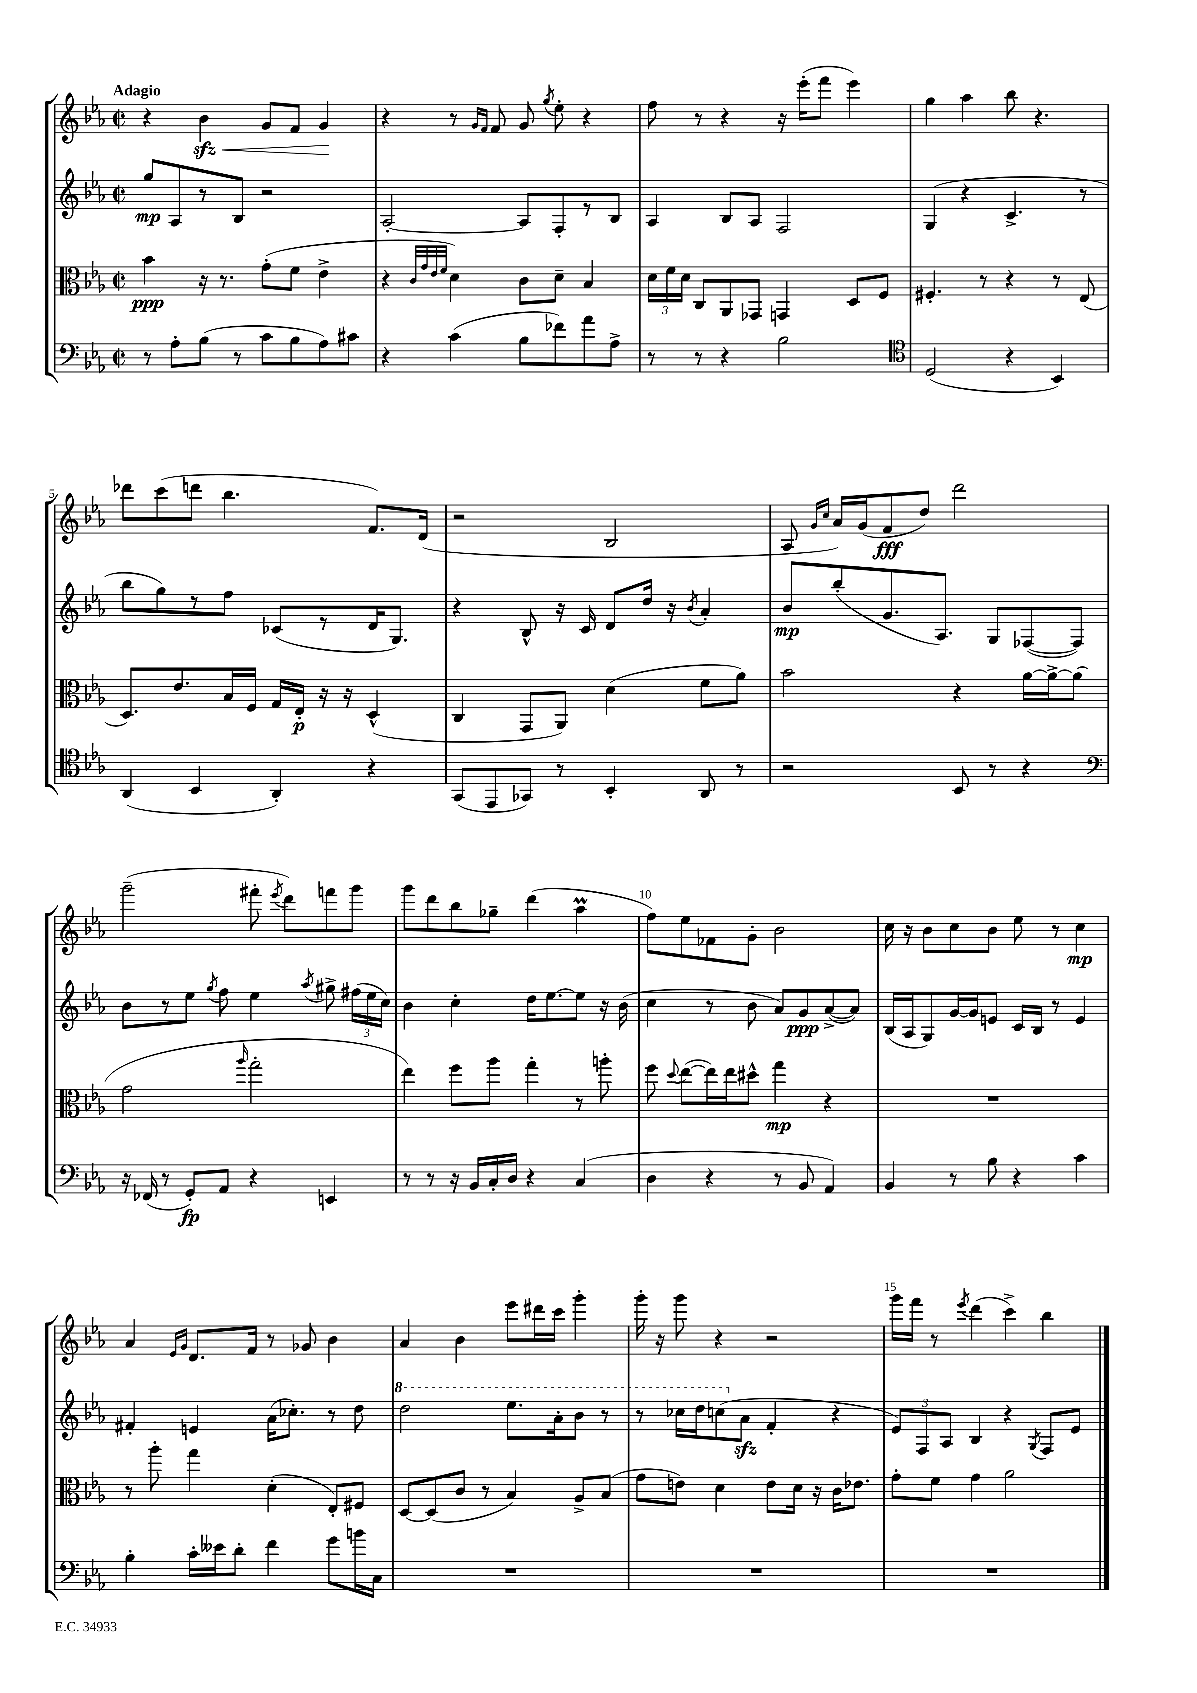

**kern	**kern	**kern	**kern
*staff4	*staff3	*staff2	*staff1
*clefF4	*clefC3	*clefG2	*clefG2
*k[b-e-a-]	*k[b-e-a-]	*k[b-e-a-]	*k[b-e-a-]
*M2/2	*M2/2	*M2/2	*M2/2
*met(c|)	*met(c|)	*met(c|)	*met(c|)
8r	4b-\	8gg/L	4r
8A-'\L	.	8A-/	.
(8B-\J	16r	8r	4b-\
.	8.r	.	.
8r	.	8B-/J	.
8c\L	(8g'\L	2r	8g/L
8B-\	8f\J	.	8f/J
8A-\)	4e-^\	.	4g/
8c#\J	.	.	.
=	=	=	=
4r	4r	[2A-'/	4r
.	32qqc/LLL	.	.
.	32qqg/	.	.
.	32qqe-/	.	.
.	32qqf/JJJ	.	.
(4c\	4d\)	.	8r
.	.	.	16qqg/LL
.	.	.	16qqf/JJ
.	.	.	8f/
8B-\L	8c\L	8A-/]L	8g/
.	.	.	8qgg/
8f-\)	8d~\J	8F'/	8ee-'\
8a-\	4B-/	8r	4r
8A-^\J	.	8B-/J	.
=	=	=	=
8r	24d\LL	4A-/	8ff\
.	24f\	.	.
.	24d\JJ	.	.
8r	8C/L	.	8r
4r	8AA-/	8B-/L	4r
.	8GG-/J	8A-/J	.
2B-\	4GG/	2F/	16r
.	.	.	(16eee-'\LK
.	.	.	8fff\J
.	8D/L	.	4eee-\)
.	8F/J	.	.
=	=	=	=
*clefC4	*	*	*
(2D/	4.F#'/	(4G/	4gg\
.	.	4r	4aa-\
.	8r	.	.
4r	4r	4.c^/	8bb-\
.	.	.	4.r
4BB-/)	8r	.	.
.	(8E-/	8r	.
=	=	=	=
(4AA-/	8.D/L)	8bb-\L	8ddd-\L
.	.	8gg\)	(8ccc\
.	8.e-/	.	.
4BB-/	.	8r	8ddd\J
.	16B-/L	8ff\J	4.bb-\
.	16F/JJ	.	.
4AA-'/)	16G/LL	(8c-/L	.
.	16E-'/JJ	.	.
.	16r	8r	.
.	16r	.	.
4r	(4D^^/	16d/K	8.f/L)
.	.	8.G/J)	.
.	.	.	(16d/Jk
=	=	=	=
(8GG/L	4C/	4r	2r
8EE-/	.	.	.
8GG-/J)	8GG/L	8B-^^/	.
8r	8AA-/J)	16r	.
.	.	16c/	.
4BB-'/	(4d\	8d/L	2B-/
.	.	16dd/Jk	.
.	.	16r	.
.	.	8qb-/	.
8AA-/	8f\L	4a-'/	.
8r	8a-\J)	.	.
=	=	=	=
2r	2b-\	8b-/L	8A-/
.	.	.	16qqg/LL
.	.	.	16qqcc/JJ
.	.	(8bb-'/	16a-/LL)
.	.	.	(16g/J
.	.	8.g/	8f/
.	.	.	8dd/J)
.	.	8.A-/J)	.
8BB-/	4r	.	2ddd\
8r	.	8G/L	.
4r	[16a-\LL	([8F-/	.
.	16a-^\_J	.	.
.	(8a-\]J	8F-/]J)	.
=	=	=	=
*clefF4	*	*	*
16r	2g\	8b-\L	(2ggg~\
(16FF-/	.	.	.
8r	.	8r	.
8GG'/L)	.	8ee-\J	.
.	.	8qgg/	.
8AA-/J	.	8ff\	.
.	16qqaa-/	.	.
4r	2gg'\	4ee-\	8fff#'\
.	.	.	8qeee-/
.	.	.	8ddd\L)
.	.	8qaa-/	.
4EE/	.	8gg#^\	8fff\
.	.	(24ff#\LL	8ggg\J
.	.	24ee-\	.
.	.	24cc\JJ)	.
=	=	=	=
8r	4ee-\)	4b-\	8ggg\L
8r	.	.	8ddd\
16r	8ff\L	4cc'\	8bb-\
16BB-/LL	.	.	.
16C'/	8aa-\J	.	8gg-~\J
16D/JJ	.	.	.
4r	4gg'\	16dd\LK	(4ddd\
.	.	[8.ee-\	.
(4C/	8r	8ee-\]J	4aa-\
.	8aa'\	16r	.
.	.	(16b-\	.
=	=	=	=
4D\	8ff\	4cc\	8ff\L)
.	8qqdd/	.	.
.	([8ee-\L	.	8ee-\
4r	16ee-\]L)	8r	8f-\
.	16ee-\J	.	.
.	8dd#^^\J	8b-\	8g'\J
8r	4gg\	8a-/L)	2b-\
8BB-/	.	8g/	.
4AA-/)	4r	([8a-^/	.
.	.	8a-/]J)	.
=	=	=	=
4BB-/	1r	(16B-/LL	16cc\
.	.	16A-/J	16r
.	.	8G/)	8b-\L
8r	.	[16g/L	8cc\
.	.	16g/]J	.
8B-\	.	8e/J	8b-\J
4r	.	16c/LL	8ee-\
.	.	16B-/JJ	.
.	.	8r	8r
4c\	.	4e/	4cc\
=	=	=	=
4B-'\	8r	4f#'/	4a-/
.	8aa-'\	.	.
.	.	.	16qqe-/LL
.	.	.	16qqg/JJ
16c'\LL	4gg\	4e/	8.d/L
16e--\J	.	.	.
8d'\J	.	.	.
.	.	.	16f/Jk
4f\	(4d'\	(16a-\LK	8r
.	.	8.cc-'\J)	.
.	.	.	8g-/
8g\L	8E-'/L)	8r	4b-\
16b\L	8F#/J	8dd\	.
16C\JJ	.	.	.
=	=	=	=
1r	[8D/L	2ddd\	4a-/
.	(8D/]	.	.
.	8c/J	.	4b-\
.	8r	.	.
.	4B-/)	8.eee-\L	8eee-\L
.	.	.	16ddd#\L
.	.	16aa-'\k	16ccc\JJ
.	8A-^/L	8bb-\J	4ggg'\
.	(8B-/J	8r	.
=	=	=	=
1r	8g\L	8r	16ggg'\
.	.	.	16r
.	8e\J)	16ccc-\LL	8ggg\
.	.	16ddd\J	.
.	4d\	(8ccc\	4r
.	.	8a-\J	.
.	8e\L	4f'/	2r
.	16d\Jk	.	.
.	16r	.	.
.	16c\LK	4r	.
.	8.e-\J	.	.
=	=	=	=
1r	8g'\L	12e-/L)	16ggg\LL
.	.	.	16fff\JJ
.	.	12F/	.
.	8f\J	.	8r
.	.	12A-/J	.
.	.	.	8qeee-/
.	4g\	4B-/	(4ddd\
.	2a-\	4r	4ccc^\)
.	.	8qG/	.
.	.	8F/L	4bb-\
.	.	8e-/J	.
==	==	==	==
*-	*-	*-	*-
